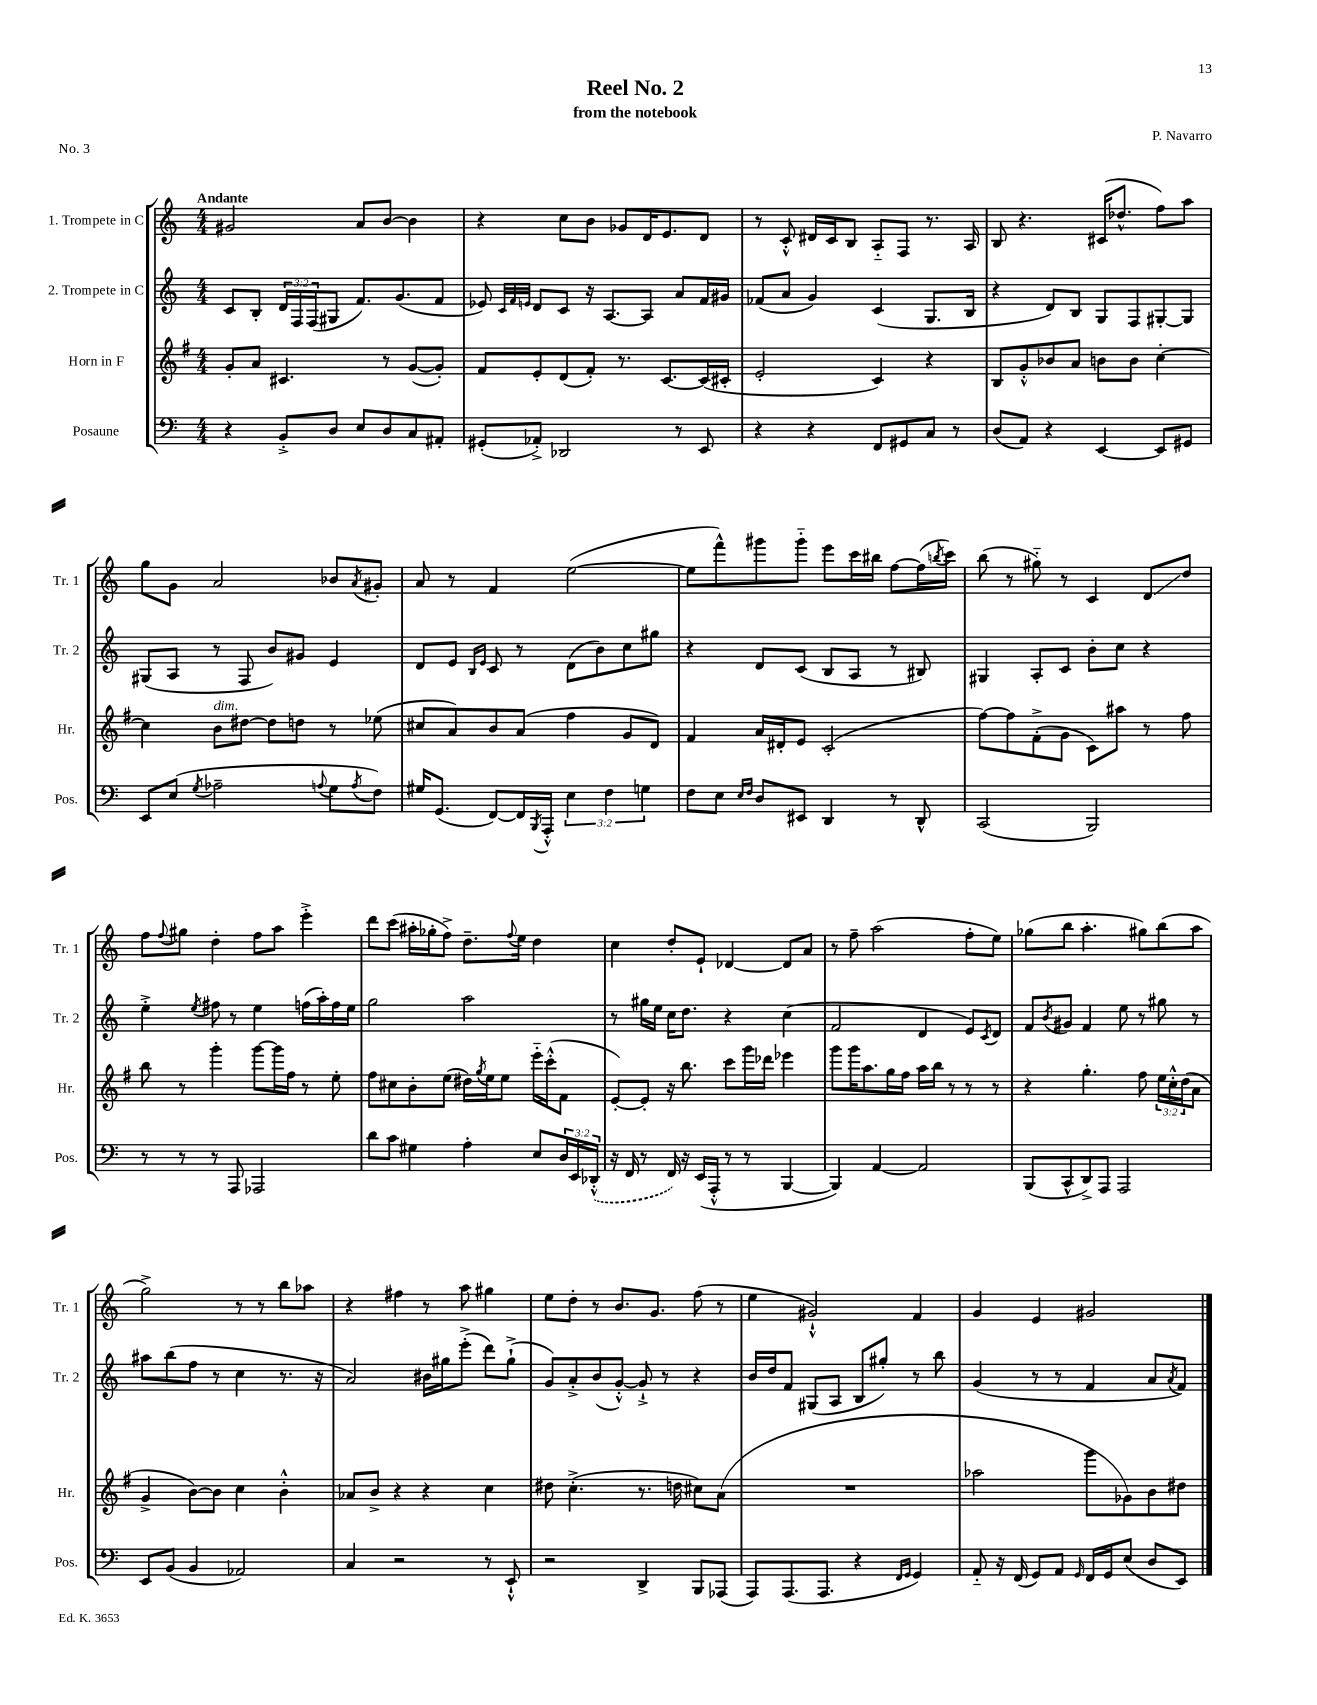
\header { title = "Reel No. 2" composer = "P. Navarro" subtitle = "from the notebook" piece = "No. 3" }
<<
\new StaffGroup <<
\new Staff = "s0" \with { instrumentName = "1. Trompete in C" shortInstrumentName = "Tr. 1" } {
    \clef treble \key c \major \numericTimeSignature \time 4/4 \tempo "Andante"
    gis'2 a'8 b'8~ b'4 |
    r4 c''8 b'8 ges'8 d'16 e'8. d'8 |
    r8 c'8-.-^ dis'16 c'16 b8 a8-_ f8 r8. a16 |
    b8 r4. cis'16( des''8.-^ f''8) a''8 |
    g''8 g'8 a'2 bes'8 \acciaccatura { a'8 } gis'8-. |
    a'8 r8 f'4 e''2~( |
    e''8 f'''8-^) gis'''8 gis'''8-_ e'''8 c'''16 bis''16 f''8~ f''16( \acciaccatura { b''8 } c'''16) |
    b''8( r8 gis''8-_) r8 c'4 d'8\glissando d''8 |
    f''8 \appoggiatura { f''8 } gis''8 d''4-. f''8 a''8 e'''4-.-> |
    d'''8 c'''8( ais''16-. ges''16-. f''8->) d''8.-- \appoggiatura { f''8 } e''16 d''4 |
    c''4 d''8-. e'8-! des'4~ des'8 a'8 |
    r8 f''8-- a''2( f''8-. e''8) |
    ges''8( b''8 a''4.-. gis''8) b''8( a''8 |
    g''2->) r8 r8 b''8 aes''8 |
    r4 fis''4 r8 a''8 gis''4 |
    e''8 d''8-. r8 b'8. g'8. f''8( r8 |
    e''4 gis'2-!-^) f'4 |
    g'4 e'4 gis'2 \bar "|." |
}
\new Staff = "s1" \with { instrumentName = "2. Trompete in C" shortInstrumentName = "Tr. 2" } {
    \clef treble \key c \major \numericTimeSignature \time 4/4 \override Staff.TupletNumber.text = #tuplet-number::calc-fraction-text
    c'8 b8-. \tuplet 3/2 { d'16 f16 f16( } gis8 f'8.) g'8.( f'8 |
    ees'8) \grace { c'32 f'32 e'32 } d'8 c'8 r16 a8.~ a8 a'8 f'16 gis'16 |
    fes'8( a'8 g'4) c'4( g8. b16 |
    r4 d'8) b8 g8 f8 gis8~-. gis8 |
    gis8( a8 r8 f8 b'8) gis'8 e'4 |
    d'8 e'8 \grace { b16 e'16 } c'8 r8 d'8( b'8) c''8 gis''8 |
    r4 d'8 c'8( b8 a8 r8 bis8) |
    gis4 a8-. c'8 b'8-. c''8 r4 |
    e''4-.-> \acciaccatura { e''8 } fis''8 r8 e''4 f''16( a''16-.) f''16 e''16 |
    g''2 a''2 |
    r8 gis''16 e''16 c''16 d''8. r4 c''4( |
    f'2 d'4 e'8) \acciaccatura { c'8 } d'8 |
    f'8 \acciaccatura { b'8 } gis'8 f'4 e''8 r8 gis''8 r8 |
    ais''8 b''8( f''8 r8 c''4 r8. r16 |
    a'2) bis'16 gis''16 e'''8-.->( d'''8) gis''8-!->( |
    g'8) a'8-.-> b'8( g'8~-.-^) g'8-!-> r8 r4 |
    b'16 d''16 f'8 gis8( a8 b8 gis''8-.) r8 b''8 |
    g'4( r8 r8 f'4 a'8 \acciaccatura { a'8 } f'8) \bar "|." |
}
\new Staff = "s2" \with { instrumentName = "Horn in F" shortInstrumentName = "Hr." } {
    \clef treble \key g \major \numericTimeSignature \time 4/4 \override Staff.TupletNumber.text = #tuplet-number::calc-fraction-text
    g'8-. a'8 cis'4. r8 g'8~( g'8-.) |
    fis'8 e'8-. d'8( fis'8-.) r8. c'8.~ c'16( cis'16-. |
    e'2-. c'4) r4 |
    b8 g'8-.-^ bes'8 a'8 b'8 b'8 c''4~-. |
    c''4 b'8^\markup { \italic "dim." } dis''8~ dis''8 d''8 r8 ees''8( |
    cis''8 a'8) b'8 a'8( fis''4 g'8 d'8) |
    fis'4 a'16 dis'16-. e'8 c'2-.( |
    fis''8~) fis''8 fis'8-.->( g'8 c'8) ais''8 r8 fis''8 |
    b''8 r8 g'''4-. g'''8~ g'''16 fis''16 r8 e''8-. |
    fis''8 cis''8 b'8-. e''8( dis''16) \acciaccatura { g''8 } e''16 e''8 e'''16-_ c'''16-.-^( fis'8 |
    e'8~-.) e'8-. r16 b''8. c'''8 g'''16 des'''16 ees'''4 |
    g'''8 g'''16 a''8. g''16 fis''16 a''16 b''16 r8 r8 r8 |
    r4 g''4.-. fis''8 \tuplet 3/2 { e''16 c''16-.-^ d''16( } a'8 |
    g'4-> b'8~) b'8 c''4 b'4-.-^ |
    aes'8 b'8-> r4 r4 c''4 |
    dis''8 c''4.-.->( r8. d''16 cis''8) a'8( |
    R1 |
    aes''2 g'''8 ges'8) b'8 dis''8 \bar "|." |
}
\new Staff = "s3" \with { instrumentName = "Posaune" shortInstrumentName = "Pos." } {
    \clef bass \key c \major \numericTimeSignature \time 4/4 \override Staff.TupletNumber.text = #tuplet-number::calc-fraction-text
    r4 b,8-.-> d8 e8 d8 c8 ais,8-. |
    gis,8-.( aes,8-.->) des,2 r8 e,8 |
    r4 r4 f,8 gis,8 c8 r8 |
    d8( a,8) r4 e,4~ e,8 gis,8 |
    e,8 e8( \acciaccatura { g8 } aes2-- \appoggiatura { a8 } g8 \acciaccatura { a8 } f8) |
    gis16 g,8.( f,8~) f,16 \acciaccatura { b,,8 } a,,16-.-^ \tuplet 3/2 { e4 f4 g4 } |
    f8 e8 \grace { e16 f16 } d8 eis,8 d,4 r8 d,8-^ |
    c,2( b,,2) |
    r8 r8 r8 a,,8 aes,,2 |
    d'8 c'8 gis4 a4-. e8 \tuplet 3/2 { d16 e,16 \once \slurDashed des,16-.-^( } |
    r16 f,16 r8 f,16) r16 e,16( a,,16-.-^ r8 r8 b,,4~ |
    b,,4) a,4~ a,2 |
    b,,8( c,8-^ d,8->) a,,8 a,,2 |
    e,8 b,8( b,4 aes,2) |
    c4 r2 r8 e,8-!-^ |
    r2 d,4-> b,,8 aes,,8( |
    a,,8) a,,8.( a,,8. r4 \grace { f,16 g,16 } g,4) |
    a,8-_ r16 f,16( g,8) a,8 \grace { g,16 } f,16 g,16 e8( d8 e,8) \bar "|." |
}
>>
>>
\layout { \context { \Score \remove "Bar_number_engraver" } }
